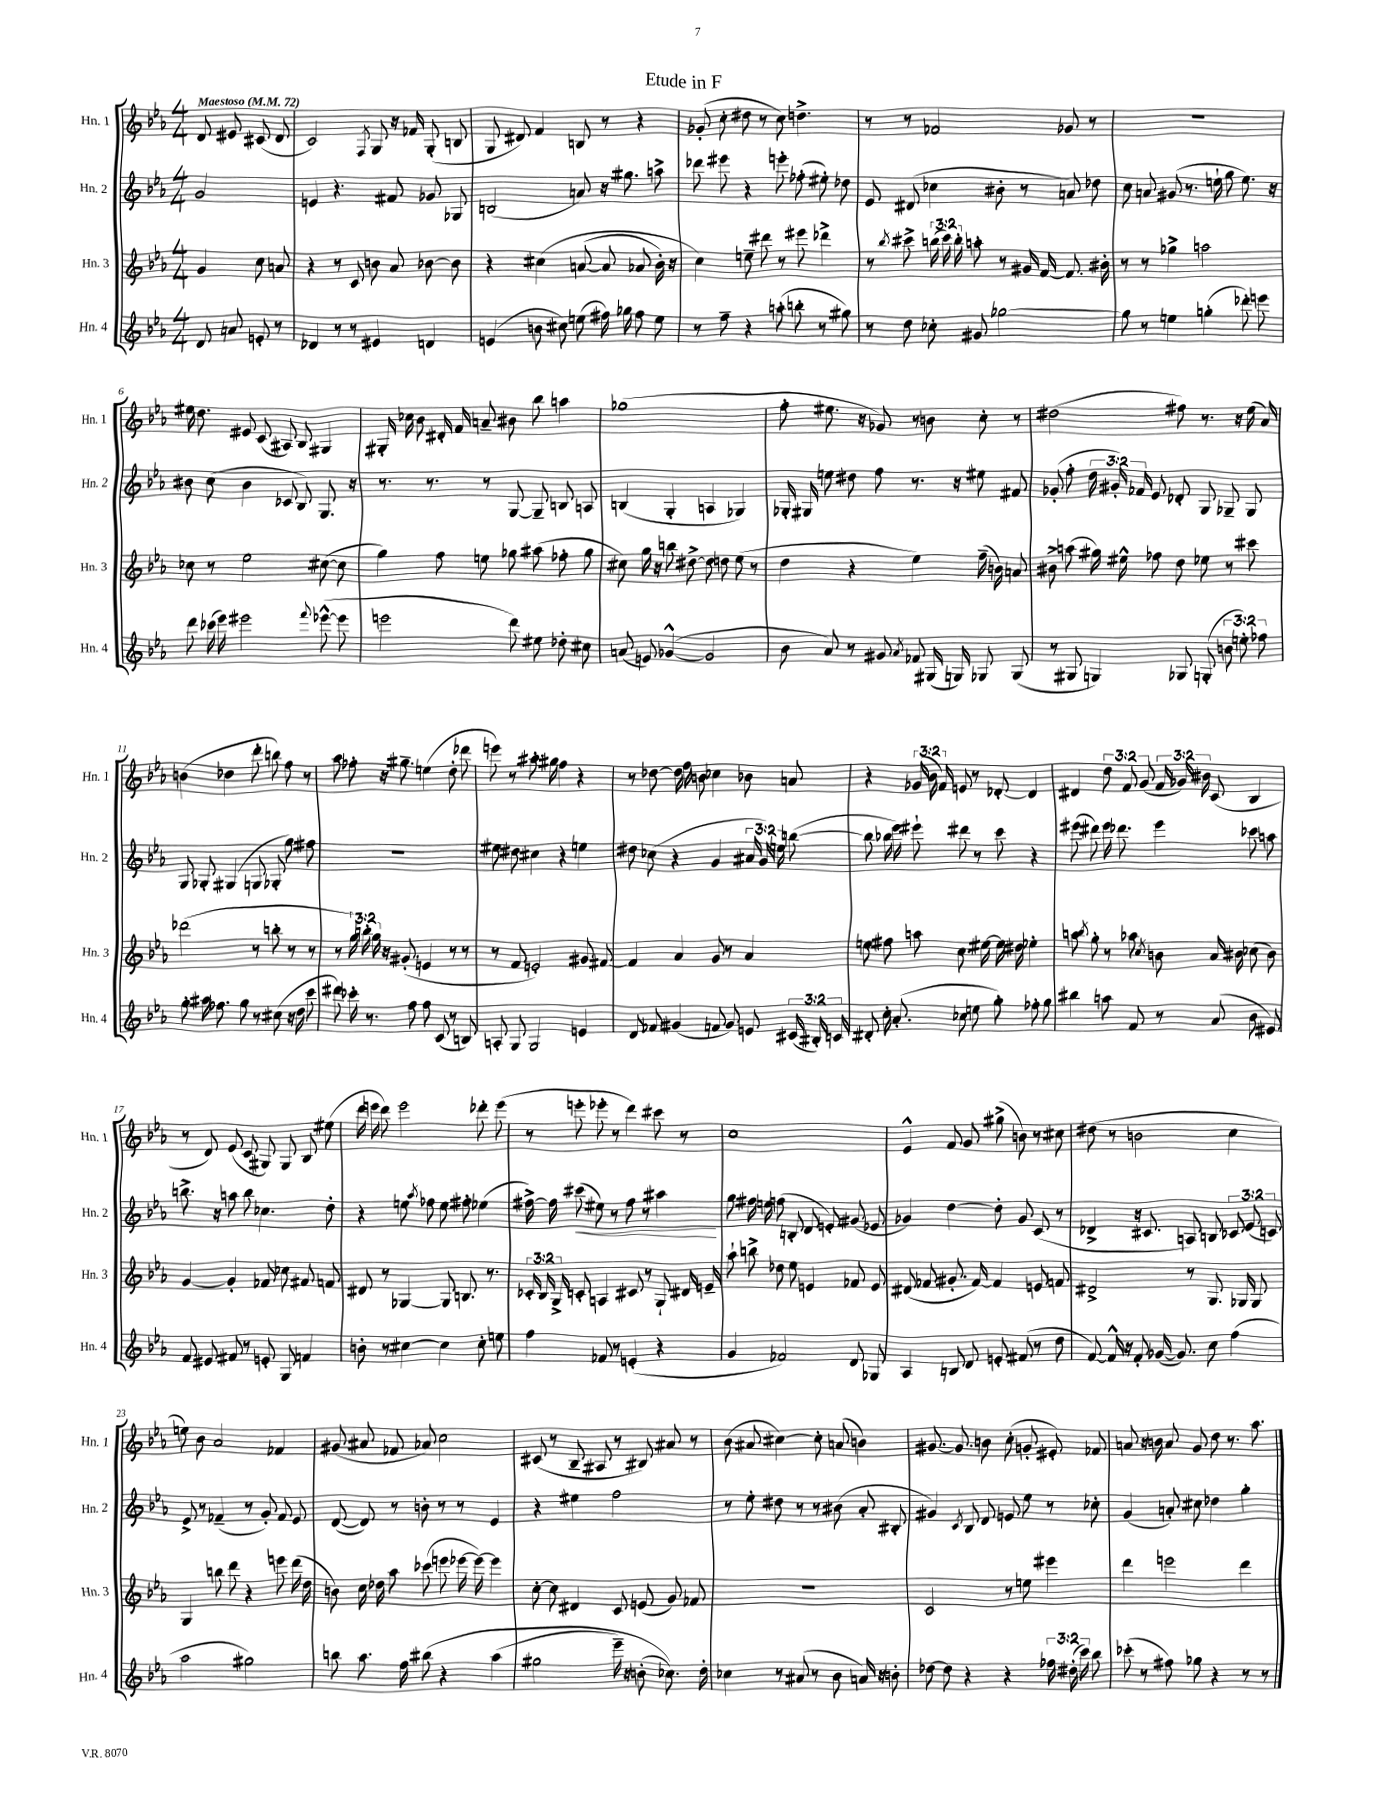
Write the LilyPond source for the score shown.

\header { title = "Etude in F" }
<<
\new StaffGroup <<
\new Staff = "s0" \with { instrumentName = "Hn. 1" shortInstrumentName = "Hn. 1" } {
    \clef treble \key ees \major \numericTimeSignature \time 4/4 \override Staff.TupletNumber.text = #tuplet-number::calc-fraction-text \partial 2 \tempo "Maestoso" 4 = 72
    \autoBeamOff d'8 eis'8 cis'8( d'8 |
    c'2) \acciaccatura { f8 } g8 r16 fes'16 g8-.( b8 |
    g8 dis'8) f'4 b8 r8 r4 |
    ges'8-.( c''8-. dis''8 r8 c''8) d''4.-> |
    r8 r8 fes'2 ges'8 r8 |
    R1 |
    eis''16 d''8. eis'8 c'8( ais8) bes8 gis4 |
    gis16-. ces''16 bes'8 dis'16-. f'16 a'8-- bis'8 bes''8 a''4 |
    ges''1( |
    f''8-. eis''8. r16 ges'8) r8 b'8 c''8-. r8 |
    dis''2( fis''8) r8. r16 ees''16( aes'16) |
    b'4( des''4 d'''8-. b''8) f''8 r8 |
    aes''8 fes''8-. r16 gis''8.-- e''4( d''8-. des'''8 |
    e'''8) r8 ais''8.-. gis''16 f''4 r4 |
    r8 des''8~ des''16 f''16 b'8 ces''4 bes'8 a'8 |
    r4 \tuplet 3/2 { ges'16( bes'16 f'16) } e'8 r8 des'8~-. des'4 |
    dis'4 \tuplet 3/2 { d''8 f'8 g'8( } \tuplet 3/2 { f'16 ges'16) bis'16 } c'8( bes4 |
    r8 d'8) ees'8( c'8 gis8) gis8 bes8 eis''8( |
    d'''16 e'''16 d'''8) e'''2 des'''8-. e'''8( |
    r8 e'''8-. ees'''8-. r8 d'''4) cis'''8 r8 |
    c''1 |
    ees'4-^ f'8 g'8 gis''8->( b'8) r8 cis''8 |
    dis''8( r8 b'2 c''4 |
    e''8) bes'8 aes'2 fes'4 |
    gis'8( ais'8 fes'8 aes'8) c''2 |
    cis'8( r8 bes8-- ais8 r8 bis8) ais'8 r8 |
    bes'8( ais'8 cis''4~) cis''8-. a'8( b'4) |
    gis'8.~ gis'8. b'8 c''8-.( g'8-. eis'8-.) fes'8 |
    a'8 r16 b'16 a'8 g'8 d''8 r8. aes''8. \bar "|." |
}
\new Staff = "s1" \with { instrumentName = "Hn. 2" shortInstrumentName = "Hn. 2" } {
    \clef treble \key ees \major \numericTimeSignature \time 4/4 \override Staff.TupletNumber.text = #tuplet-number::calc-fraction-text \partial 2
    \autoBeamOff g'2 |
    e'4 r4. fis'8 ges'8 ges8 |
    b2( a'8) r16 gis''8. a''8-> |
    des'''8 eis'''8 r4 e'''8-. fes''8-.( eis''8-.) des''8 |
    ees'8 dis'8( ces''4 bis'8-. r8 a'8) des''8 |
    c''8 a'8 gis'8( r8. e''16-! g''8 e''8.) r16 |
    bis'8 c''8( bis'4 ces'8 bes8) g8. r16 |
    r8. r8. r8 g8~ g8-- b8 a8 |
    b4( g4-. a4 ges4) |
    ges16-. gis16 e''8 dis''8 f''8 r8. r16 eis''8 fis'8 |
    ges'8-.( f''8-. \tuplet 3/2 { d''16 gis'16-.) fes'16 } ees'8 des'8-. g8 ges8-- ges8 |
    g8 ges8-. gis4( g8 ges8-. g''8) fis''8 |
    R1 |
    eis''8 dis''8 cis''4 r4 e''4 |
    dis''8 ces''8( r4 g'4 \tuplet 3/2 { ais'16 g'16) e''16 } b''8~( |
    b''8 bes''16 ees'''16) eis'''8-! dis'''8 r8 c'''8 r4 |
    eis'''8( dis'''8) eis'''16 des'''8. eis'''4 ces'''8 a''8 |
    b''8.-> r16 a''8 b''8 ces''4. d''8-. |
    r4 e''8 \acciaccatura { aes''8 } fes''8 e''8 fis''8-. ees''4( |
    fis''16~->) fis''16 cis'''8\<( eis''8) r8 fis''8 r8 ais''4\! |
    g''8 fis''16 e''16 f''8( b8-. d'8 e'8-.) gis'8( ees'8 |
    ges'4) d''4~ d''8-. ges'8 c'8( r8 |
    des'4-> r16 cis'8. a8) b8 \tuplet 3/2 { ces'8 ees'8( c'8) } |
    ees'8-> r8 fes'4--( r8 g'8-.) fes'8 ees'8 |
    d'8~( d'8) r8 b'8-. r8 r8 ees'4 |
    r4 eis''4 f''2 |
    r8 ees''8-. dis''8 r8 r8 bis'8( aes'8-. bis8-. |
    gis'4) \acciaccatura { c'8 } bes8 d'8 e'8 ees''8 r8 ces''8-. |
    g'4( a'8-.) cis''8 des''4 g''4-. \bar "|." |
}
\new Staff = "s2" \with { instrumentName = "Hn. 3" shortInstrumentName = "Hn. 3" } {
    \clef treble \key ees \major \numericTimeSignature \time 4/4 \override Staff.TupletNumber.text = #tuplet-number::calc-fraction-text \partial 2
    \autoBeamOff g'4 c''8 a'8 |
    r4 r8 c'8 b'8 aes'8 bes'8~ bes'8 |
    r4 cis''4\( a'8~( a'8 aes'8 bes'16-.) r16 |
    c''4\) e''8-- dis'''8 r8 eis'''8 des'''4-> |
    r8 \acciaccatura { bes''8 } cis'''8-> \tuplet 3/2 { b''16( cis'''16) b''16-. } a''8-. r8 gis'16 f'16~ f'8. bis'16-. |
    r8 r8 ges''4-> a''2 |
    ces''8 r8 ees''2 cis''8~( cis''8 |
    g''4) f''8 e''8 ges''8 ais''8( fes''8-. ges''8 |
    cis''8) g''16 r16 b''8 dis''8~-> dis''8 d''8 ees''8( r8 |
    d''4 r4 ees''4) f''16--( b'16) a'8 |
    bis'8-> a''8( gis''16) eis''16-^ fes''8 d''8 ees''8 r8 cis'''8 |
    des'''2( r8 b''8-. r8 r8 |
    r8 \tuplet 3/2 { g''16) b''16-. g''16 } r16 gis'8.-.( e'4 r8 r8 |
    r8 f'8 e'2-.) gis'8 fis'8~ |
    fis'4 aes'4 g'8 r8 aes'4 |
    e''8 fis''8 a''8 c''8. eis''16~ eis''16 dis''16 ees''4-. |
    a''8 \acciaccatura { bes''8 } g''8-. r8 aes''8 \acciaccatura { c''8 } b'8 aes'16 bis'16 ces''8( bis'8) |
    g'4~ g'4-. fes'8 ces''8 fis'8 f'8 |
    dis'8 r8 ges4~ ges8 b8. r8. |
    \tuplet 3/2 { ces'16-. bes16 g16-> } c'8-. a4 cis'8 r8 g8-! dis'16 e'16-- |
    aes''8-! b''8-> des''8 ees''8 e'4 fes'8 e'8 |
    dis'8( fes'8 gis'8.-. fes'16~) fes'4 e'8 f'8 |
    dis'2-> r8 g8. ges16 ges8 |
    g4 b''8 d'''8 r4 e'''8 d'''16( d''16 |
    b'8) c''16 des''16 aes''8 ces'''8( e'''8 ees'''16~ ees'''16~) ees'''4 |
    c''8~-. c''8 dis'4 c'8 e'8( g'8) fes'8 |
    r1 |
    c'2 r8 e''8 eis'''4 |
    d'''4 e'''2 d'''4 \bar "|." |
}
\new Staff = "s3" \with { instrumentName = "Hn. 4" shortInstrumentName = "Hn. 4" } {
    \clef treble \key ees \major \numericTimeSignature \time 4/4 \override Staff.TupletNumber.text = #tuplet-number::calc-fraction-text \partial 2
    \autoBeamOff d'8 a'8 e'8-. r8 |
    des'4 r8 r8 eis'4 d'4 |
    e'4( b'8 cis''8) e''8( fis''16) ges''16 fis''8 e''8 |
    r8 f''8-- r4 a''8-.( b''8-. r8 gis''8) |
    r8 d''8 ces''8-. gis'8 ges''2~ |
    ges''8 r8 e''4 g''4-.( des'''8-.) e'''8 |
    d'''8 ces'''16( ees'''16) eis'''2 \appoggiatura { f'''8 } ees'''8~-^( ees'''8 |
    e'''2 d'''8) eis''8 des''8-. cis''8 |
    a'8( e'8) ges'4~-^( ges'2 |
    bes'8 aes'8) r8 gis'8 \acciaccatura { aes'8 } fes'8 gis16( g16) ges8 ges8( |
    r8 gis8 g4) ges8 g8-.( \tuplet 3/2 { b'8 e''8-.) fes''8 } |
    g''8-. ais''16 fes''8. g''8 r8 cis''8( r16 d''16 c'''8 |
    dis'''8) ces'''16-. r8. f''8 f''8 c'8( r8 b8) |
    a8-. g8 g2 e'4 |
    d'8 fes'8 gis'4( f'8 gis'8) e'8 \tuplet 3/2 { cis'16( bis16-.) c'16 } |
    dis'8-. c''16-. aes'8.-.( ces''8 e''8 g''8-.) fes''8-. g''8 |
    bis''4 a''8 f'8 r8 aes'8( bes'8 eis'8) |
    f'8 eis'8 fis'8 r8 e'8-. g8 f'4 |
    b'8-. r8 cis''4~ cis''4 cis''8-. e''8 |
    f''4 fes'8 r8 e'4-.( r4 |
    g'4 fes'2) d'8 ges8 |
    aes4 b8 d'8 e'8-. fis'8( r8 d''8 |
    f'8~) f'16-^ r16 f'8-. ges'16~( ges'8.) c''8 f''4( |
    aes''2 gis''2) |
    b''8 aes''8. f''16 bis''8\( r4 aes''4( |
    gis''2 ees'''16--) r16 b'8-.( ces''8.)\) d''16-. |
    ces''4 r8 ais'8( r8 bes'8 a'16) r16 b'8-. |
    des''8~ des''8 r4 r4 \tuplet 3/2 { fes''16 dis''16-.( c'''16) } bes''8 |
    ces'''8-.( r8 fis''8) ges''8 r4 r8 r8 \bar "|." |
}
>>
>>
